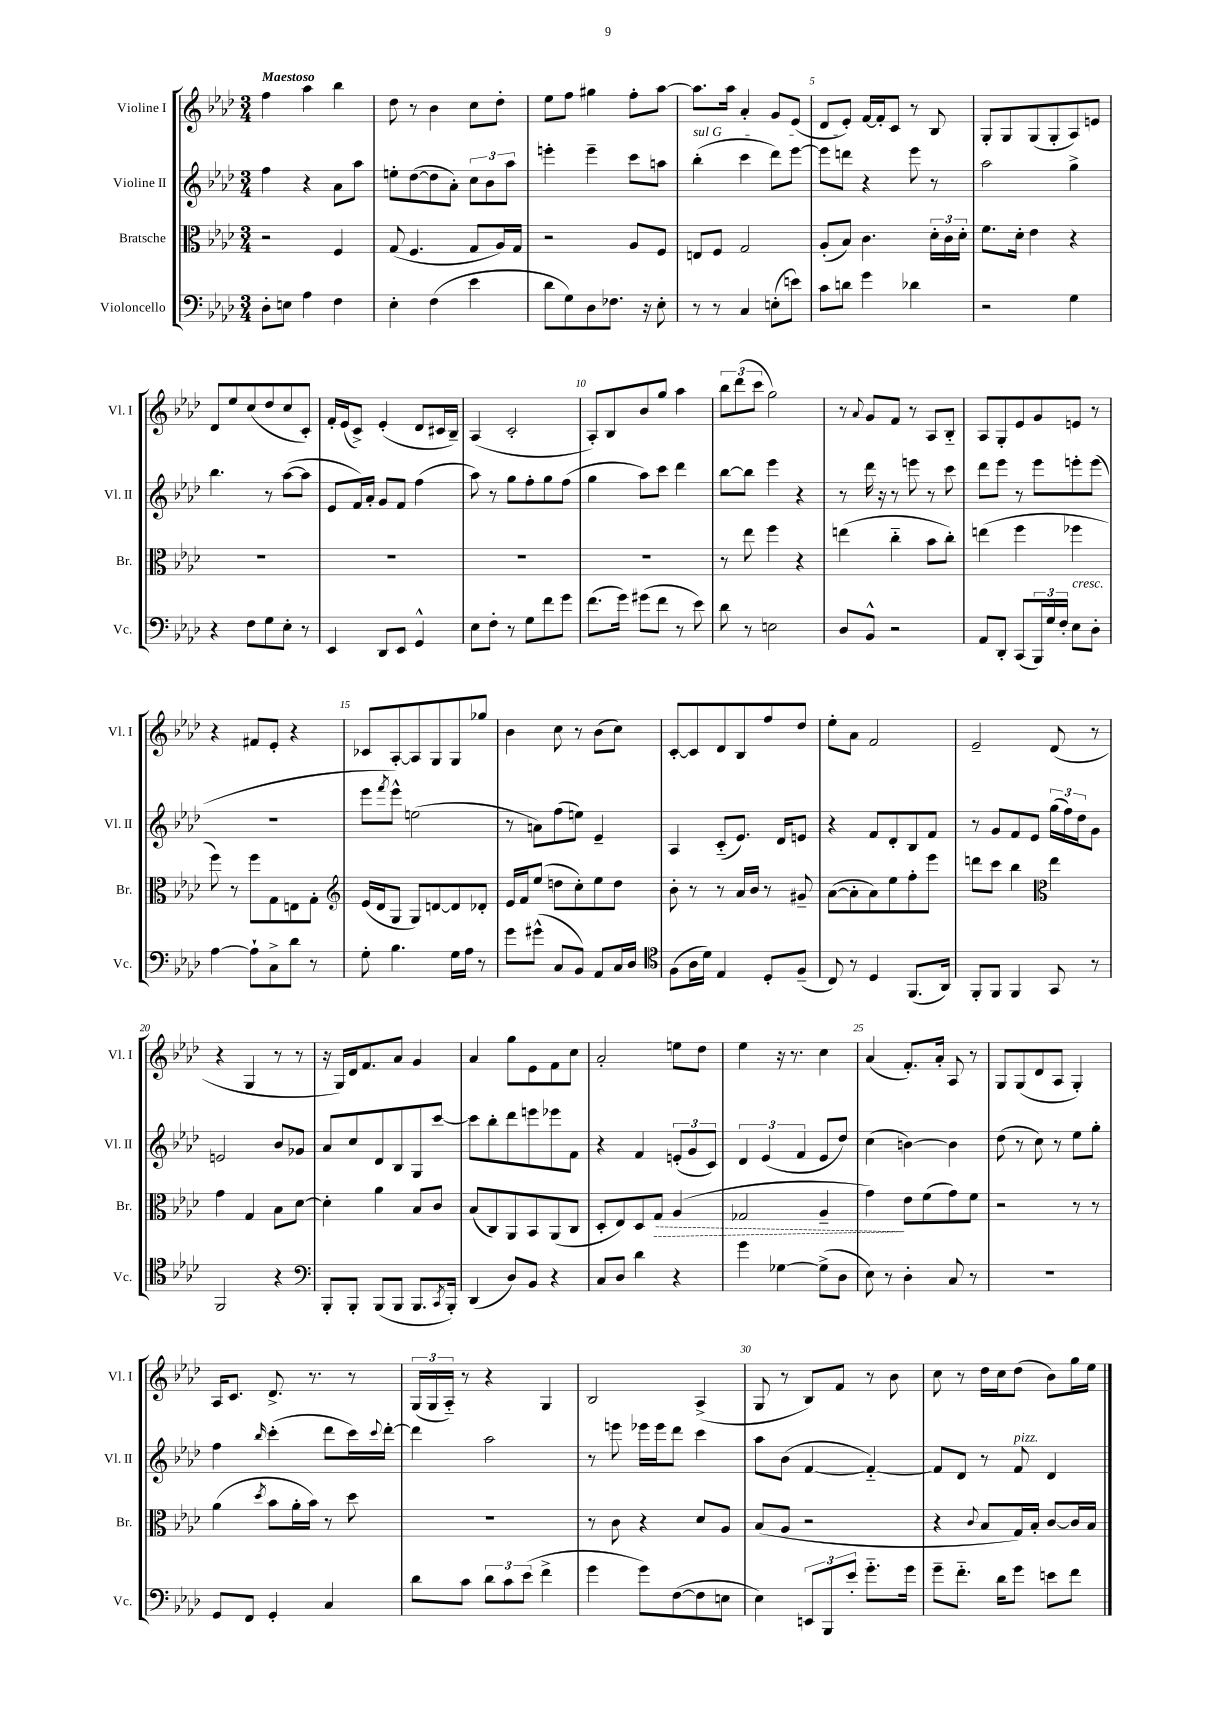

**kern	**kern	**kern	**kern
*staff4	*staff3	*staff2	*staff1
*clefF4	*clefC3	*clefG2	*clefG2
*k[b-e-a-d-]	*k[b-e-a-d-]	*k[b-e-a-d-]	*k[b-e-a-d-]
*M3/4	*M3/4	*M3/4	*M3/4
8D-'\L	2r	4ff\	4ff\
8E\J	.	.	.
4A-\	.	4r	4aa-\
4F\	4F/	8a-\L	4bb-\
.	.	8aa-\J	.
=	=	=	=
4E-'\	(8G/	8ee'\L	8dd-\
.	4.F/	([8dd-\	8r
(4F\	.	8dd-\]	4b-\
.	.	8a-'\J)	.
4e-\	8G/L	12cc\L	8cc\L
.	.	12b-\	.
.	16A-/L)	.	8dd-'\J
.	.	12aa-\J	.
.	16G/JJ	.	.
=	=	=	=
8d-\L	2r	4eee'\	8ee-\L
8G\)	.	.	8ff\J
8D-\	.	4eee~\	4gg#\
8.F-\J	.	.	.
.	8A-/L	8ccc\L	8ff'\L
16r	.	.	.
8E-'\	8F/J	8aa\J	[8aa-\J
=	=	=	=
8r	8E/L	(4bb-'\	8.aa-\]L
8r	8F/J	.	.
.	.	.	16aa-\Jk
4C/	2G/	4ccc\	4a-'/
(8E'\L	.	8ddd-\L)	8g/L
8e\J)	.	[8eee-\J	(8e-/J
=	=	=	=
8c\L	(8A-'/L	8eee-\]L	8d-/L
8d\J	8B-/J)	8ddd\J	8e-'/J)
4g\	4.c\	4r	[16f/LL
.	.	.	16f'/]J
.	.	.	8c/J
4d-\	.	8eee-\	8r
.	24d-'\LL	8r	8B-/
.	24c\	.	.
.	24d-'\JJ	.	.
=	=	=	=
2r	8.f\L	2aa-\	8G'/L
.	.	.	8G/
.	16d-'\Jk	.	.
.	4e-\	.	(8G/
.	.	.	8G'/
4G\	4r	4gg^\	8A-/)
.	.	.	8e/J
=	=	=	=
4r	2.r	4.bb-\	8d-/L
.	.	.	8ee-/
8F\L	.	.	(8cc/
8G\	.	8r	8dd-/
8E-'\J	.	([8aa-\L	8cc/
8r	.	8aa-\]J	8c'/J)
=	=	=	=
4EE-/	2.r	8e-/L	16f'/LL
.	.	.	(16e-/J
.	.	16f/L)	8c^/J)
.	.	16a-'/JJ	.
8DD-/L	.	8g/L	(4e-'/
8EE-/J	.	8f/J	.
4GG^^/	.	(4ff\	8d-/L
.	.	.	16c#/L
.	.	.	16B-~/JJ)
=	=	=	=
8E-\L	2.r	8aa-\)	(4A-/
8F'\J	.	8r	.
8r	.	8gg\L	2c'/
8G\L	.	8ff'\	.
8f\	.	8gg\	.
8g\J	.	(8ff\J	.
=	=	=	=
(8.f\L	2.r	4gg\	8A-'/L)
.	.	.	8B-/
16g\Jk)	.	.	.
(8g#\L	.	8aa-\L)	8b-/
8f\J	.	8ccc\J	8gg/J
8r	.	4ddd-\	4aa-\
8e-\)	.	.	.
=	=	=	=
8d-\	8r	[8bb-\L	12bb-\L
.	.	.	(12ddd-\
8r	8ee-\	8bb-\]J	.
.	.	.	12ccc\J
2E\	4ff\	4eee-\	2gg\)
.	4r	4r	.
=	=	=	=
8D-/L	(4ee\	8r	8r
.	.	.	8qqa-/
8BB-^^/J	.	16ddd-\	8g/L
.	.	16r	.
2r	4cc'~\	8r	8f/J
.	.	8eee\	8r
.	8b-\L	8r	8A-/L
.	8cc'\J)	8ccc\	8B-'~/J
=	=	=	=
8AA-/L	(4ee\	8ddd-\L	8A-/L
8DD-'/J	.	8eee-\J	8G'/
(8CC/L	4ff\	8r	8e-/
24BBB-/L)	.	8eee-\L	8g/
24G/	.	.	.
24F'/JJ	.	.	.
8E-\L	4ff-\	8eee'\	8e/J
8D-'\J	.	(8eee\J	8r
=	=	=	=
[4A-\	8ff\)	2.r	4r
.	8r	.	.
8A-`\]L	8ff\L	.	8f#/L
8C^\	8G\	.	8e-'/J
8d-\J	8E\	.	4r
8r	8G'\J	.	.
=	=	=	=
*	*clefG2	*	*
8G'\	(16e-/LL	8eee-\L	8c-/L
.	16d-/J	.	.
.	.	8qfff/	.
4.B-\	8G/J	8eee-^^\J)	[8A-'/
.	8G/L)	(2ee\	8A-/]
.	[8d/	.	8G/
16G\LL	8d/]	.	8G/
16A-\JJ	.	.	.
8r	8d-'/J	.	8gg-/J
=	=	=	=
8g\L	16e-/LL	8r	4b-\
.	16f/J	.	.
(8g#^^\J	(8ee-/J	8a\L)	.
8C/L	8dd\L	(8ff\	8cc\
8BB-/J)	8cc'\)	8ee\J)	8r
8AA-/L	8ee-\	4e-~/	(8b-\L
16C/L	8dd\J	.	8cc\J)
16D-/JJ	.	.	.
=	=	=	=
*clefC4	*	*	*
(8F\L	8b-'\	4A-/	[8c'/L
16A-\L	8r	.	8c/]
16d-\JJ)	.	.	.
4E-/	8r	(8c'~/L	8d-/
.	16a-/LL	8.e-/J)	8B-/
.	16b-/JJ	.	.
8D-'/L	8r	.	8ff/
.	.	16d-/LK	.
(8F~/J	8g#~/	8e/J	8dd-/J
=	=	=	=
8C/)	([8a-\L	4r	8ee-'\L
8r	8a-'\]	.	8a-\J
4D-/	8a-\)	8f/L	2f/
.	8ee-\	8d-'/	.
(8.FF/L	8ff'\	8B-/	.
.	8eee-\J	8f/J	.
16AA-/Jk)	.	.	.
=	=	=	=
8FF'/L	8ddd\L	8r	2e-~/
8FF/J	8ccc\J	8g/L	.
4FF/	4bb-\	8f/	.
.	.	8e-/J	.
*	*clefC3	*	*
8GG/	4ee-\	(24gg\LL	(8d-/
.	.	24ff\)	.
.	.	24dd-\J	.
8r	.	8g\J	8r
=	=	=	=
2FF/	4g\	2e/	4r
.	4G/	.	4G/
4r	8B-\L	8b-/L	8r
.	[8d-\J	8g-/J	8r
=	=	=	=
*clefF4	*	*	*
8BBB-'/L	4d-'\]	8a-/L	16r
.	.	.	16G/LL)
8BBB-'/J	.	8cc/	16d-/J
.	.	.	8.f/
(8BBB-/L	4a-\	8d-/	.
8BBB-/J	.	8B-/	8a-/J
8.BBB-/L	8B-/L	8G/	4g/
.	8c/J	[8ccc/J	.
8qCC/	.	.	.
16BBB-'/Jk)	.	.	.
=	=	=	=
(4DD-/	(8B-/L	8ccc\]L	4a-/
.	8C/)	8bb-'\	.
8D-/L)	8AA-/	8ddd-\	8gg\L
8BB-/J	8BB-/	8eee\	8e-\
4r	(8AA-/	8eee-\	8f\
.	8C/J	8f\J	8cc\J
=	=	=	=
8C/L	8D-'/L	4r	2a-'/
8D-/J	8E-/)	.	.
4d-\	8D-/	4f/	.
.	8G/J	.	.
4r	(4A-/	(12e'/L	8ee\L
.	.	12g/	.
.	.	.	8dd-\J
.	.	12c/J)	.
=	=	=	=
4g\	2G-/	6d-/	4ee-\
.	.	(6e-/	.
[4G-\	.	.	16r
.	.	.	8.r
.	.	6f/	.
(8G-^\]L	4A-~/	8e-/L	4cc\
8D-\J	.	8dd-/J)	.
=	=	=	=
8E-\)	4g\)	(4cc\	(4a-/
8r	.	.	.
4D-'\	8e-\L	[4b\)	8.f'/L)
.	(8f\	.	.
.	.	.	16a-'/Jk
8C/	8g\)	4b\]	8A-/
8r	8f\J	.	8r
=	=	=	=
2.r	2r	(8dd-\	8G/L
.	.	8r	(8G/
.	.	8cc\)	8d-/
.	.	8r	8A-/J
.	8r	8ee-\L	4G'/)
.	8r	8gg'\J	.
=	=	=	=
8GG/L	(4a-\	4ff\	16A-/LK
.	.	.	8.c/J
8FF/J	.	.	.
.	8qdd-/	16qqbb-/	.
4GG'/	8b-\L	(4ccc'\	8.d-^/
.	16a-'\L	.	.
.	16b-\JJ)	.	8.r
4C/	8r	8ddd-\L	.
.	8dd-\	16ccc\L)	8r
.	.	8qqccc/	.
.	.	[16ddd-'\JJ	.
=	=	=	=
8d-\L	2.r	4ddd-\]	(24G/LL
.	.	.	24G/
.	.	.	24A-'~/JJ)
8c\J	.	.	8r
12d-\L	.	2aa-\	4r
12c\	.	.	.
(12e-\J	.	.	.
4f^\	.	.	4G/
=	=	=	=
4g\	8r	8r	2B-/
.	8c\	8eee\	.
8g\L)	4r	16eee-\LL	.
.	.	16eee-\J	.
([8F\	.	8ddd-\J	.
8F\]	8d-/L	4ccc\	(4A-^/
8E\J	8A-/J	.	.
=	=	=	=
4E-\)	(8B-/L	8aa-\L	8G/
.	8A-/J	(8b-\J	8r
12EE/L	2r	[4f/	8B-/L)
12BBB-/	.	.	.
.	.	.	8f/J
12e-'/J	.	.	.
8.g'~\L	.	4f'~/_)	8r
.	.	.	8b-\
16g\Jk	.	.	.
=	=	=	=
8g~\L	4r	8f/]L	8cc\
8.f'~\J	.	8d-/J	8r
.	8qqc/	.	.
.	8B-/L	8r	16dd-\LL
16d-\LK	.	.	16cc\J
8g\J	16G/L)	8f/	(8dd-\J
.	16B-'/JJ	.	.
8e\L	[8c/L	4d-/	8b-\L)
8f\J	16c/]L	.	16gg\L
.	16B-/JJ	.	16ee-\JJ
==	==	==	==
*-	*-	*-	*-
